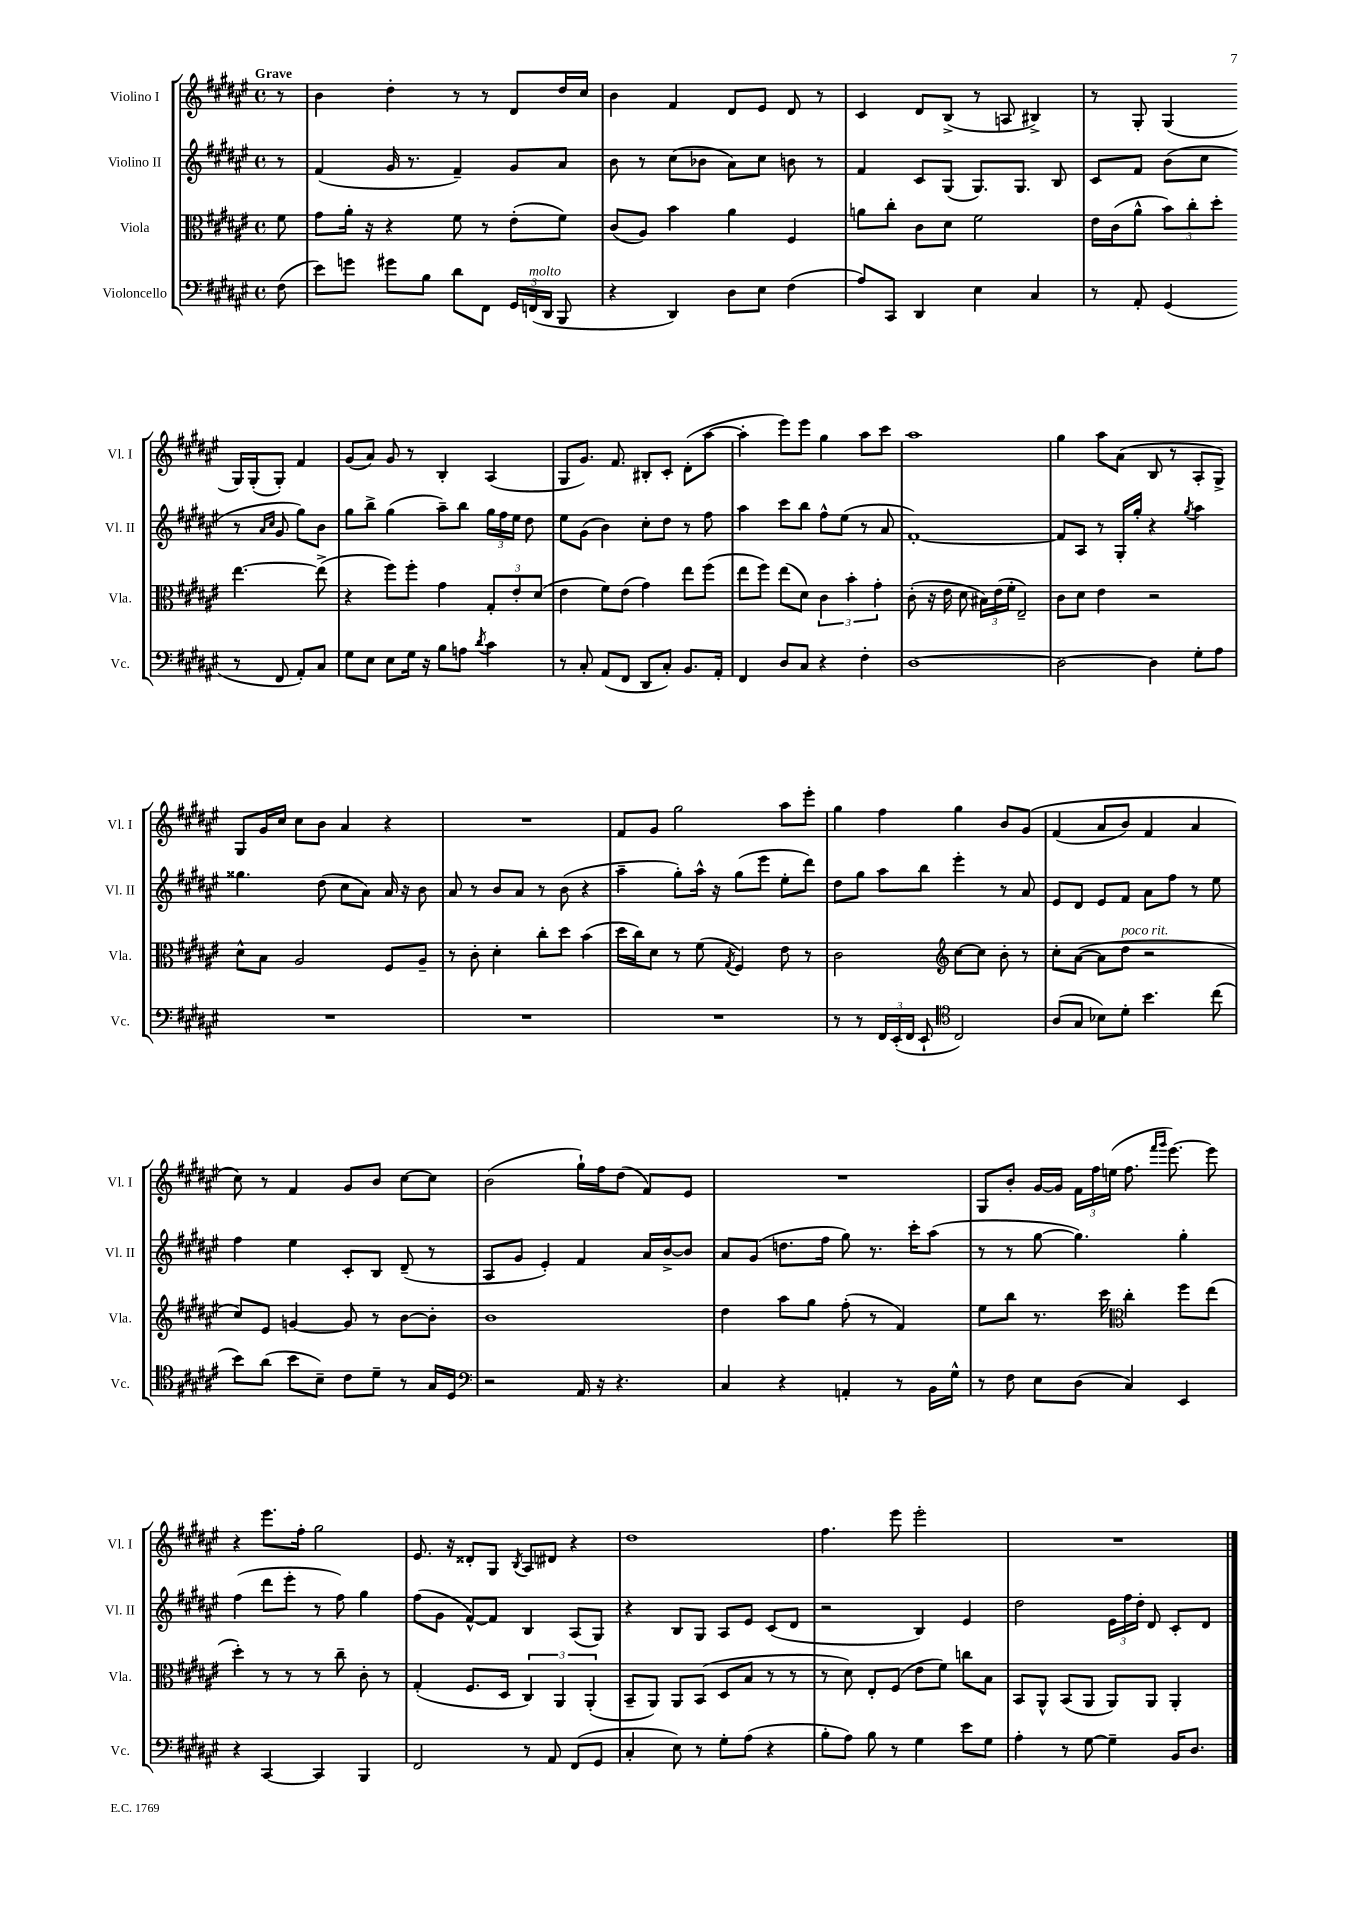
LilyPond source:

<<
\new StaffGroup <<
\new Staff = "s0" \with { instrumentName = "Violino I" shortInstrumentName = "Vl. I" } {
    \clef treble \key fis \major \defaultTimeSignature \time 4/4 \partial 8 \tempo "Grave"
    \autoBeamOff r8 |
    b'4 dis''4-. r8 r8 dis'8[ dis''16 cis''16] |
    b'4 fis'4 dis'8[ eis'8] dis'8 r8 |
    cis'4 dis'8[ b8]->( r8 a8 bis4->) |
    r8 gis8-. gis4( gis16[) gis16-.( gis8]-.) fis'4 |
    gis'8[( ais'8]) gis'8 r8 b4-. ais4( |
    gis8[ gis'8.]) fis'8. bis8[-. cis'8]-. dis'8[-.( ais''8]~ |
    ais''4-. eis'''8[) eis'''8] gis''4 ais''8[ cis'''8] |
    ais''1 |
    gis''4 ais''8[ ais'8]( b8 r8 ais8[-. gis8]->) |
    gis8[ gis'16 cis''16] cis''8[ b'8] ais'4 r4 |
    R1 |
    fis'8[ gis'8] gis''2 ais''8[ eis'''8]-. |
    gis''4 fis''4 gis''4 b'8[ gis'8]\( |
    fis'4( ais'8[ b'8]) fis'4 ais'4 |
    cis''8\) r8 fis'4 gis'8[ b'8] cis''8[~ cis''8] |
    b'2( gis''16[-!) fis''16 dis''8]( fis'8[) eis'8] |
    R1 |
    gis8[ b'8]-. gis'16[~ gis'16] \tuplet 3/2 { fis'16[ fis''16 e''16]( } fis''8. \grace { fis'''16[ gis'''16] } eis'''8.~) eis'''8 |
    r4 eis'''8.[ fis''16]-. gis''2 |
    eis'8. r16 disis'8[-. gis8] \acciaccatura { b8 } ais8[ dis'8] r4 |
    dis''1 |
    fis''4. eis'''8 eis'''2-. |
    R1 \bar "|." |
}
\new Staff = "s1" \with { instrumentName = "Violino II" shortInstrumentName = "Vl. II" } {
    \clef treble \key fis \major \defaultTimeSignature \time 4/4 \partial 8
    \autoBeamOff r8 |
    fis'4( gis'16 r8. fis'4--) gis'8[ ais'8] |
    b'8 r8 cis''8[( bes'8] ais'8[) cis''8] b'8 r8 |
    fis'4 cis'8[ gis8]( gis8.[) gis8.] b8 |
    cis'8[ fis'8] b'8[( cis''8] r8 \grace { ais'16[ cis''16] } gis'8 gis''8[) b'8] |
    gis''8[ b''8]-> gis''4( ais''8[--) b''8] \tuplet 3/2 { gis''16[ fis''16 eis''16] } dis''8 |
    eis''8[ gis'8]( b'4) cis''8[-. dis''8] r8 fis''8 |
    ais''4 cis'''8[ b''8] fis''8[-^ eis''8]( r8 ais'8 |
    fis'1~-.) |
    fis'8[ ais8] r8 gis16[-. gis''16]-. r4 \acciaccatura { gis''8 } ais''4 |
    gisis''4. dis''8( cis''8[ ais'8]) ais'16 r16 b'8 |
    ais'8 r8 b'8[ ais'8] r8 b'8( r4 |
    ais''4-- gis''8[-.) ais''16]-^ r16 gis''8[( eis'''8] eis''8[-. dis'''8]) |
    dis''8[ gis''8] ais''8[ b''8] eis'''4-. r8 ais'8 |
    eis'8[ dis'8] eis'8[ fis'8] ais'8[ fis''8] r8 eis''8 |
    fis''4 eis''4 cis'8[-. b8] dis'8--( r8 |
    ais8[ gis'8] eis'4-.) fis'4 ais'16[ b'16~-> b'8] |
    ais'8[ gis'8]( d''8.[ fis''16] gis''8) r8. cis'''16[-. ais''8]( |
    r8 r8 gis''8~ gis''4.) gis''4-. |
    fis''4( dis'''8[ eis'''8]-. r8 fis''8) gis''4 |
    fis''8[( gis'8] fis'8[~-^) fis'8] b4 ais8[( gis8]) |
    r4 b8[ gis8] ais8[ eis'8] cis'8[( dis'8] |
    r2 b4) eis'4 |
    dis''2 \tuplet 3/2 { eis'16[ fis''16 dis''16]-. } dis'8 cis'8[-. dis'8] \bar "|." |
}
\new Staff = "s2" \with { instrumentName = "Viola" shortInstrumentName = "Vla." } {
    \clef alto \key fis \major \defaultTimeSignature \time 4/4 \partial 8
    \autoBeamOff fis'8 |
    gis'8[ ais'16]-. r16 r4 fis'8 r8 eis'8[-.( fis'8]) |
    cis'8[( ais8]) b'4 ais'4 fis4 |
    a'8[ cis''8]-. cis'8[ dis'8] fis'2 |
    eis'16[ cis'16( ais'8]-^ \tuplet 3/2 { b'8[) cis''8-. dis''8]-. } eis''4.~ eis''8->( |
    r4 fis''8[) fis''8]-. gis'4 \tuplet 3/2 { gis8[-. eis'8-. dis'8]( } |
    eis'4 fis'8[) eis'8]( gis'4) eis''8[ fis''8]( |
    eis''8[ fis''8]) eis''8[( dis'8]) \tuplet 3/2 { cis'4 b'4-. gis'4-. } |
    cis'8-.( r16 eis'16 dis'8 \tuplet 3/2 { bis16[) eis'16( fis'16]-. } eis2--) |
    cis'8[ dis'8] eis'4 r2 |
    dis'8[-^ b8] ais2 fis8[ ais8]-- |
    r8 cis'8-. dis'4-. cis''8[-. dis''8] b'4( |
    dis''16[ cis''16) dis'8] r8 fis'8( \acciaccatura { gis8 } fis4) eis'8 r8 |
    cis'2 \clef treble cis''8[~ cis''8] b'8-. r8 |
    cis''8[-. ais'8]~( ais'8[ dis''8]^\markup { \italic "poco rit." } r2 |
    cis''8[) eis'8] g'4~ g'8 r8 b'8[~ b'8]-. |
    b'1 |
    dis''4 ais''8[ gis''8] fis''8-.( r8 fis'4) |
    eis''8[ b''8] r8. cis'''16 \clef alto cis''4-. fis''8[ eis''8]( |
    dis''4-.) r8 r8 r8 cis''8-- cis'8-. r8 |
    gis4-.( fis8.[ dis16] \tuplet 3/2 { cis4) ais,4 ais,4-.( } |
    b,8[-- ais,8]) ais,8[ b,8]( dis8[ b8] r8 r8 |
    r8 dis'8) eis8[-. fis8]( eis'8[ fis'8]) c''8[ b8] |
    b,8[ ais,8]-^ b,8[( ais,8] ais,8[) ais,8] ais,4-. \bar "|." |
}
\new Staff = "s3" \with { instrumentName = "Violoncello" shortInstrumentName = "Vc." } {
    \clef bass \key fis \major \defaultTimeSignature \time 4/4 \partial 8
    \autoBeamOff fis8( |
    eis'8[) g'8] gis'8[ b8] dis'8[ fis,8] \tuplet 3/2 { gis,16[ f,16^\markup { \italic "molto" }( dis,16] } b,,8 |
    r4 dis,4) dis8[ eis8] fis4( |
    ais8[) cis,8] dis,4 eis4 cis4 |
    r8 ais,8-. gis,4( r8 fis,8 ais,8[-.) cis8] |
    gis8[ eis8] eis8[ gis16] r16 b8[ a8] \acciaccatura { dis'8 } cis'4 |
    r8 cis8-. ais,8[( fis,8] dis,8[ cis8]-.) b,8.[ ais,16]-. |
    fis,4 dis8[ cis8] r4 fis4-. |
    dis1~ |
    dis2~ dis4 gis8[-. ais8] |
    R1 |
    R1 |
    R1 |
    r8 r8 \tuplet 3/2 { fis,16[ eis,16-.( fis,16] } eis,8-! \clef tenor cis2) |
    ais8[( gis8] bes8[) dis'8]-. b'4. cis''8( |
    b'8[) ais'8]( b'8[ b8]--) cis'8[ dis'8]-- r8 gis16[ dis16] |
    \clef bass r2 ais,16 r16 r4. |
    cis4 r4 a,4-. r8 b,16[ gis16]-^ |
    r8 fis8 eis8[ dis8]( cis4) eis,4 |
    r4 cis,4~ cis,4 b,,4 |
    fis,2 r8 ais,8 fis,8[( gis,8] |
    cis4-. eis8) r8 gis8[-. ais8]( r4 |
    b8[-. ais8]) b8 r8 gis4 eis'8[ gis8] |
    ais4-. r8 gis8~ gis4-- b,16[ dis8.] \bar "|." |
}
>>
>>
\layout { \context { \Score \remove "Bar_number_engraver" } }
